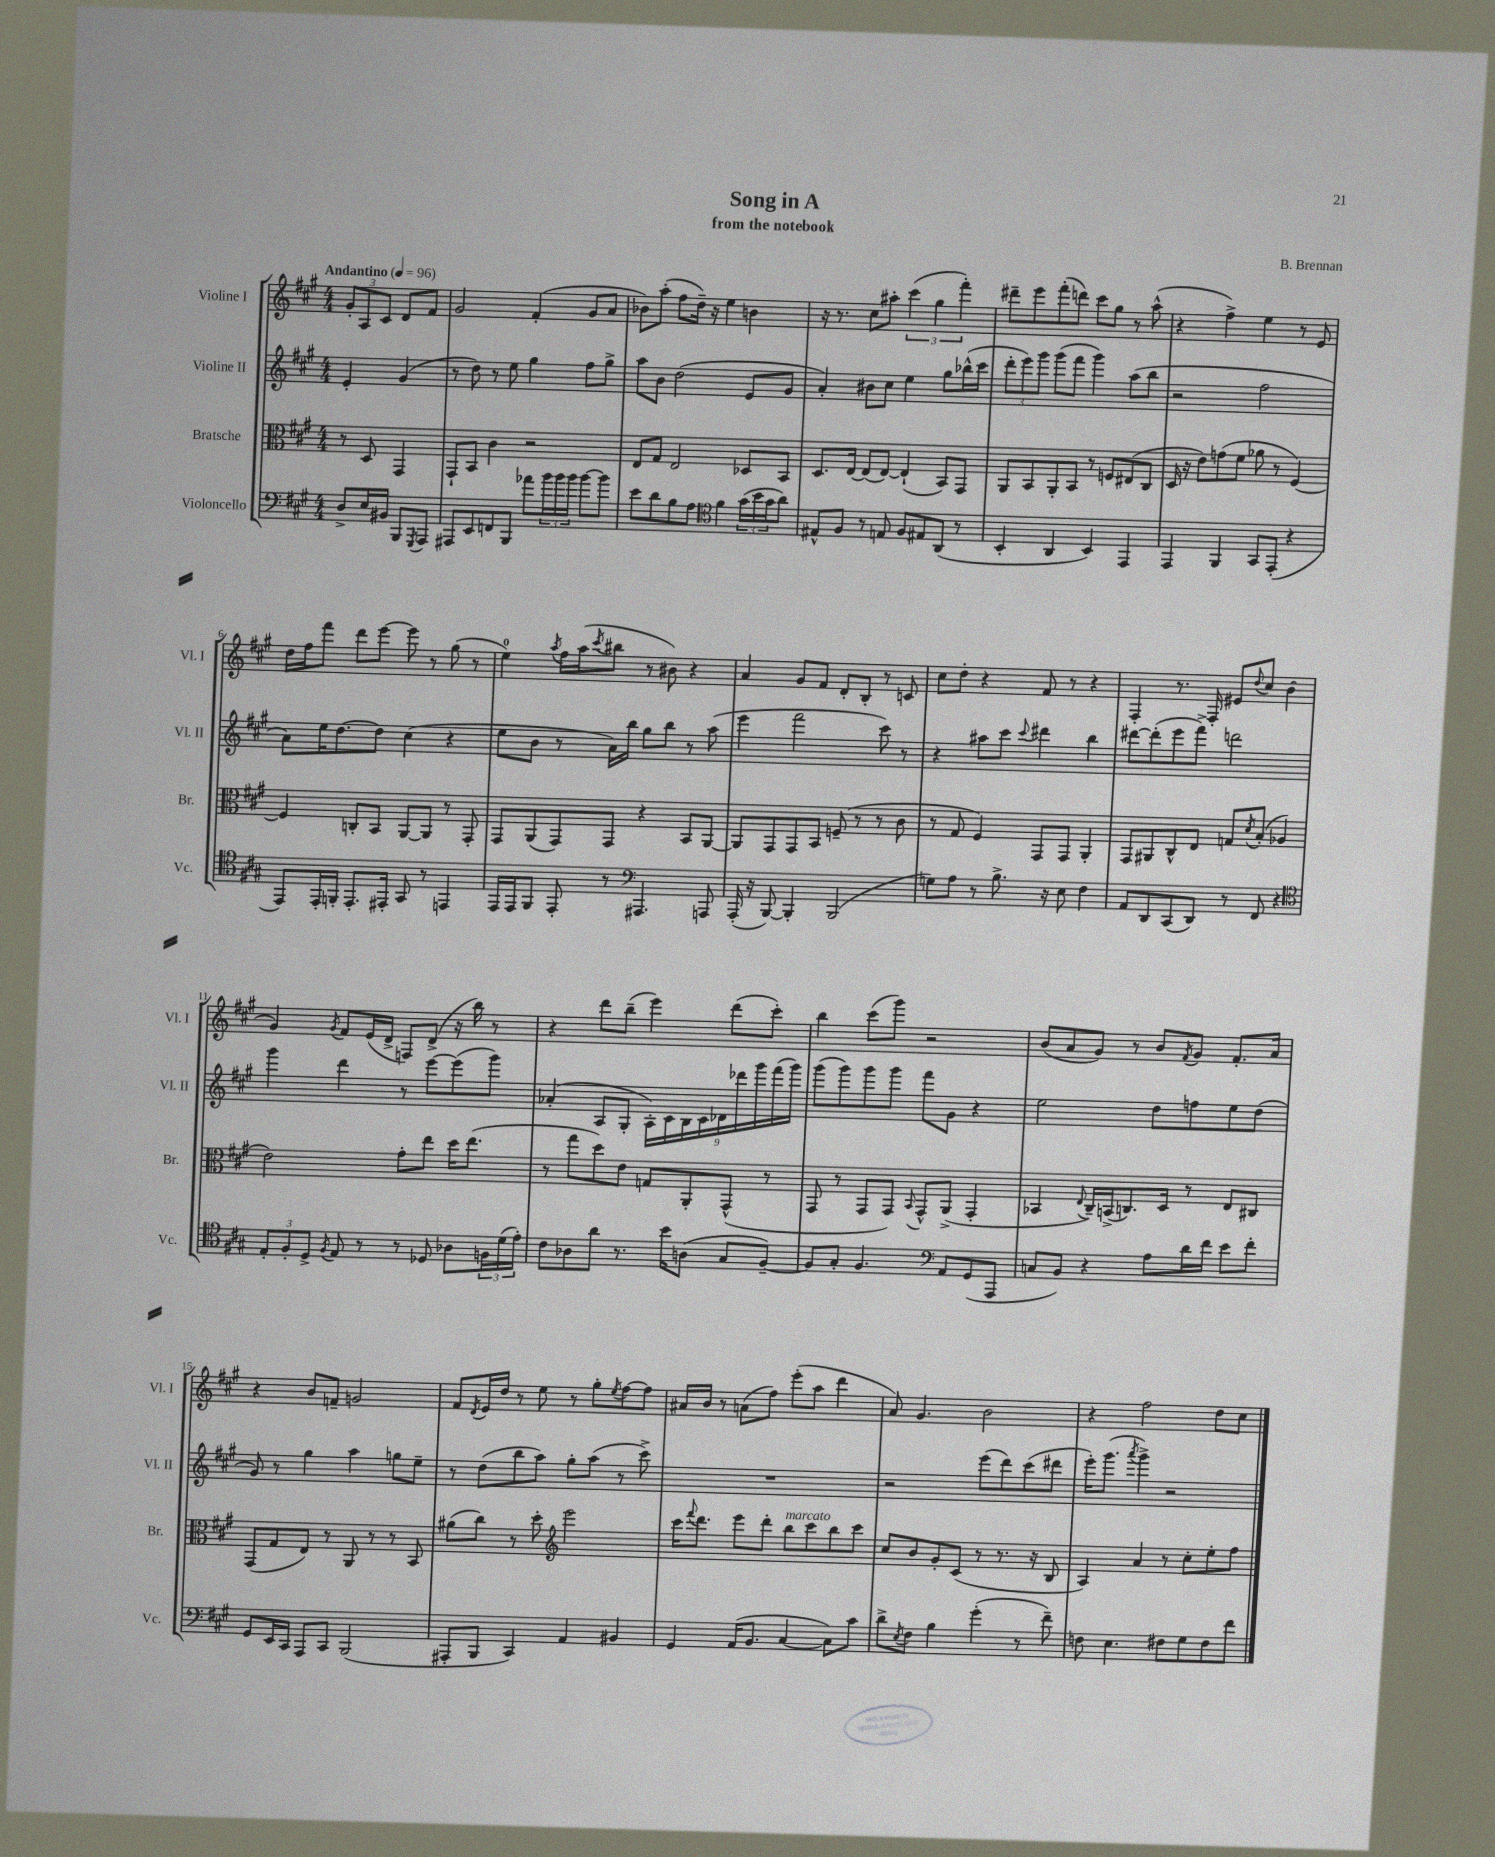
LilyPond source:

\header { title = "Song in A" composer = "B. Brennan" subtitle = "from the notebook" }
<<
\new StaffGroup <<
\new Staff = "s0" \with { instrumentName = "Violine I" shortInstrumentName = "Vl. I" } {
    \clef treble \key a \major \numericTimeSignature \time 4/4 \partial 2 \tempo "Andantino" 4 = 96
    \tuplet 3/2 { gis'8-. a8 cis'8 } d'8 fis'8 |
    gis'2 fis'4-.( gis'8 a'8 |
    bes'8) a''8-.( fis''8 d''16--) r16 e''4 b'4 |
    r16 r8. cis''8 ais''8-. \tuplet 3/2 { cis'''4( gis''4 fis'''4-.) } |
    dis'''8-- e'''8 fis'''8-.( d'''8) cis'''8 gis''8 r8 a''8-^( |
    r4 fis''4->) e''4 r8 e'8 |
    d''16 fis''16 fis'''8 d'''8 e'''8~ e'''8 r8 gis''8( r8 |
    e''4-0) \acciaccatura { a''8 } fis''16 a''16( \acciaccatura { cis'''8 } bis''8 r8 bis'8) r4 |
    a'4 gis'8 fis'8 d'8-. b8-. r8 c'8 |
    cis''8 d''8-. r4 fis'8 r8 r4 |
    fis4-. r8. fis16-. eis'8 \appoggiatura { d''8 } cis''8 b'4( |
    gis'4) \acciaccatura { gis'8 } fis'8 e'16( d'16-> f8) d'8->( r16 b''16) r8 |
    r4 d'''8 b''8--( e'''4) d'''8( cis'''8-.) |
    b''4 cis'''8( gis'''8) r2 |
    b'8( a'8 gis'8) r8 b'8 \acciaccatura { fis'8 } gis'8 fis'8.-. a'16 |
    r4 b'8 f'8-- g'2 |
    fis'8 \acciaccatura { d'8 } e'16 d''16 r8 e''8 r8 gis''8-. \acciaccatura { e''8 } fis''8~ fis''8 |
    ais'16 b'16 r8 a'8( fis''8) e'''8-.( a''8 d'''4 |
    a'8) gis'4. b'2 |
    r4 fis''2 d''8 cis''8 \bar "|." |
}
\new Staff = "s1" \with { instrumentName = "Violine II" shortInstrumentName = "Vl. II" } {
    \clef treble \key a \major \numericTimeSignature \time 4/4 \partial 2
    e'4-. gis'4( |
    r8 d''8) r8 e''8 gis''4 fis''8 gis''8-> |
    a''8 b'8 d''2( e'8 gis'8 |
    a'4-.) bis'8 cis''8 e''4 gis''8 bes''16-^( cis'''16 |
    \tuplet 3/2 { d'''8-. e'''8) gis'''8 } gis'''8( fis'''8 gis'''4) a''8( b''8 |
    r2 fis''2 |
    a'8) e''16 d''8.~ d''8 cis''4( r4 |
    e''8 b'8 r8 a'16) b''16 gis''8 b''8 r8 a''8( |
    e'''4 fis'''2 cis'''8) r8 |
    r4 ais''8 cis'''8 \appoggiatura { cis'''8 } dis'''4 b''4 |
    dis'''8~ dis'''8-.( e'''8 fis'''8->) d'''2 |
    gis'''4 d'''4 r8 e'''8~ e'''8( gis'''8) |
    aes'4-.( a8 gis8-. \tuplet 9/8 { a16-.) cis'16 b16 cis'16 des'16 des'''16 gis'''16 fis'''16( gis'''16) } |
    gis'''8( gis'''8) gis'''8 gis'''8 fis'''8 gis'8 r4 |
    e''2 d''8 f''8 e''8 d''8( |
    gis'8) r8 gis''4 a''4 g''8 e''8-- |
    r8 d''8( b''8 a''8) gis''8-. a''8( r8 cis'''8->) |
    R1 |
    r2 e'''8( d'''8) cis'''8( dis'''8 |
    e'''16-.) gis'''8.( \acciaccatura { a'''8 } gis'''4->) r2 \bar "|." |
}
\new Staff = "s2" \with { instrumentName = "Bratsche" shortInstrumentName = "Br." } {
    \clef alto \key a \major \numericTimeSignature \time 4/4 \partial 2
    r8 d8 gis,4 |
    gis,8-! b,8 cis'4 r2 |
    e8 gis8 e2 des8 b,8 |
    d8. e16~ e8( e8~) e4-!( b,8) gis,8 |
    a,8 b,8 a,8-. b,8 r8 f8 eis8( cis8 |
    d16 r16 e'8) g'8( fis'8 aes'8 r8 fis4~) |
    fis4 c8-. b,8 a,8~ a,8 r8 gis,8-. |
    gis,8 a,8( gis,8) gis,8 r4 b,8 a,8~ |
    a,8 gis,8 gis,8 b,8 f8--( r8 r8 cis'8 |
    r8 gis8 fis4) gis,8 gis,8 a,4-. |
    gis,8 ais,8 cis8-^ e8 g8 \acciaccatura { d'8 } b8-.( aes4 |
    e'2) gis'8-. e''8 d''16 e''8.( |
    r8 gis''8 d''8) e'8 g8 a,8-. gis,8-^( r8 |
    gis,8 r8 gis,8 gis,8) \appoggiatura { b,8 } gis,8-^ a,8->( gis,4-. |
    bes,4 \appoggiatura { e8 } cis16--) b,16->( c8.) d16 r8 e8 cis8 |
    gis,8( gis8 e8) r8 a,8 r8 r8 b,8 |
    ais'8( cis''8) r8 d''8-. \clef treble e'''2 |
    cis'''16 \appoggiatura { fis'''8 } d'''8. e'''8 d'''8-. b''8^\markup { \italic "marcato" } cis'''8 b''8 cis'''8 |
    cis''8 b'8 gis'8-. cis'8( r8 r8. r16 b8 |
    a4) a'4 r8 cis''8-. e''8-. fis''8 \bar "|." |
}
\new Staff = "s3" \with { instrumentName = "Violoncello" shortInstrumentName = "Vc." } {
    \clef bass \key a \major \numericTimeSignature \time 4/4 \partial 2
    d8-> e16 bis,16 b,,8 \acciaccatura { gis,,8 } a,,8 |
    ais,,8 e,8 f,8 b,,8 aes'8 \tuplet 3/2 { b'16 b'16 b'16 } b'8~ b'8 |
    e'8 d'8 b8 a8 \clef tenor fis'4 \tuplet 3/2 { gis'16( b'16 gis'16 } a'8) |
    eis8-^ fis8 r8 e8 fis8 eis8 a,8( r8 |
    b,4-. a,4 b,4) e,4 |
    e,4 fis,4 gis,8 e,8-.( r4 |
    e,8) e,16-. f,16-. e,8.-. eis,16-. gis,8 r8 e,4 |
    e,16 e,16 fis,8 e,8-. r8 \clef bass ais,,4. a,,8 |
    a,,16-.( r16 b,,8~) b,,4-. b,,2( |
    g8) a8 r8 b8.-> r16 e8 fis4 |
    a,8 d,8 cis,8( d,8) r8 fis,8 r4 |
    \clef tenor \tuplet 3/2 { e8-. fis8-. d8-> } \acciaccatura { fis8 } e8 r8 r8 des8 aes8 \tuplet 3/2 { f16 d'16( e'16-.) } |
    cis'8 aes8 a'8 r8. b'16 a8( gis8 fis8~--) |
    fis8 gis8-. fis4. \clef bass a,8 gis,8( a,,8 |
    c8 b,8) r4 a8 d'16 fis'16 e'8 fis'8-. |
    gis,8 e,16 cis,16 a,,8 cis,8 b,,2( |
    ais,,8-. b,,8 cis,4) a,4 bis,4 |
    gis,4 a,16( b,8. cis4~ cis8) cis'8 |
    d'8-> \acciaccatura { e8 } fis8 b4 gis'4-.( r8 fis'8--) |
    f8 e4. fis8 gis8 fis8 fis'8 \bar "|." |
}
>>
>>
